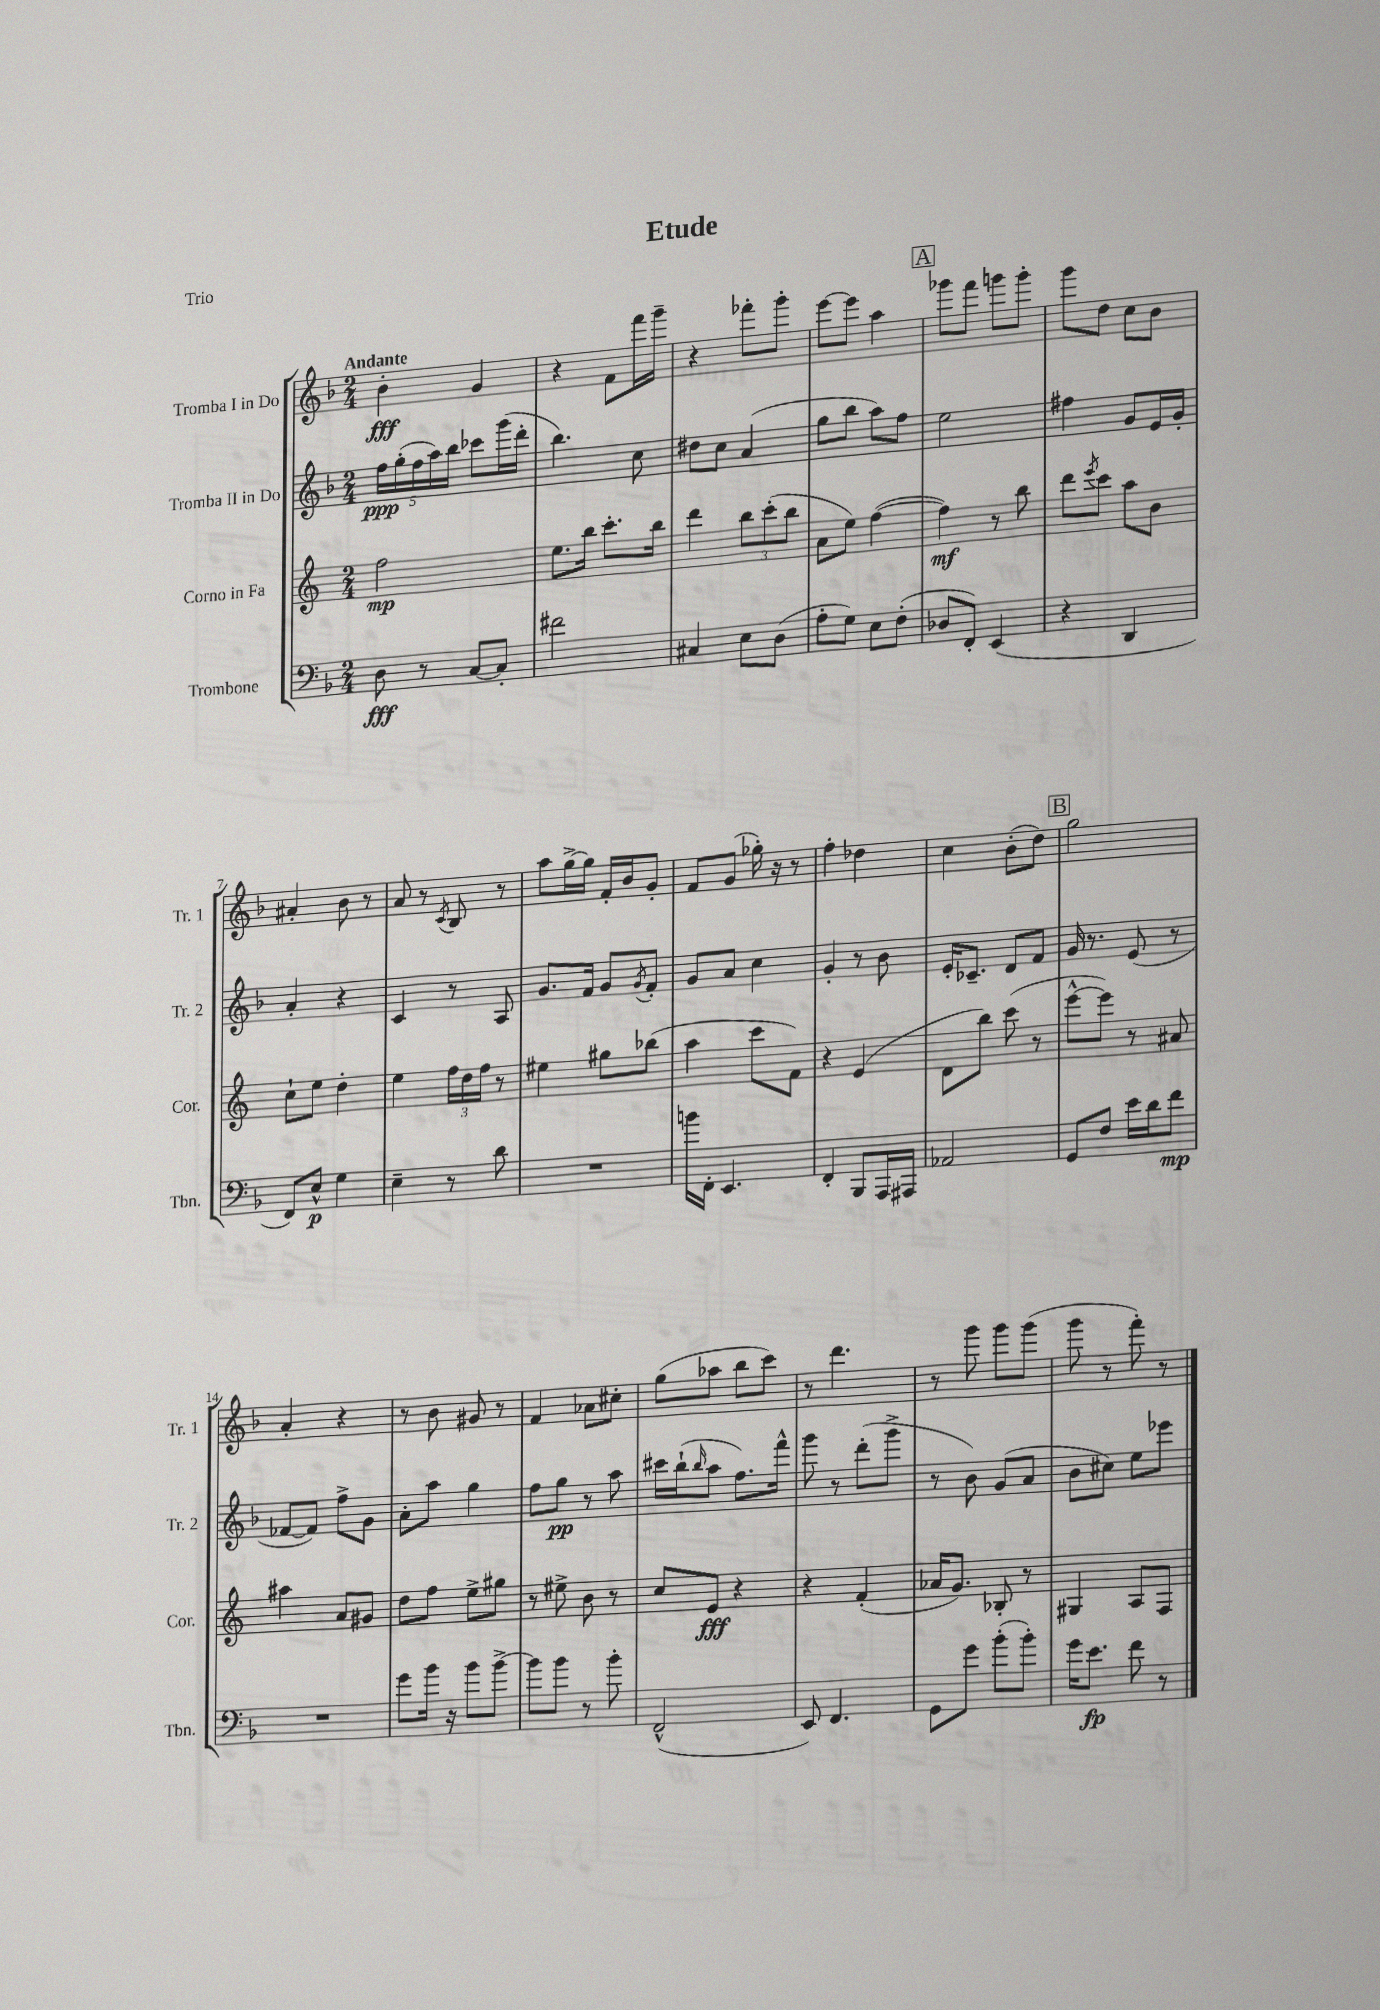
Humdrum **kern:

**kern	**kern	**kern	**kern
*staff4	*staff3	*staff2	*staff1
*clefF4	*clefG2	*clefG2	*clefG2
*k[b-]	*k[]	*k[b-]	*k[b-]
*M2/4	*M2/4	*M2/4	*M2/4
8D\	2ff\	20ff\LL	4b-'\
.	.	(20gg'\	.
.	.	20ff\	.
8r	.	.	.
.	.	20aa\)	.
.	.	20bb-\JJ	.
[8C/L	.	8ccc-\L	4g/
8C'/]J	.	(16ggg\L	.
.	.	16ddd'\JJ	.
=	=	=	=
2f#\	8.ee\L	4.bb-\)	4r
.	16bb\Jk	.	.
.	8.ccc'\L	.	8f\L
.	.	8cc\	16fff\L
.	16bb\Jk	.	16ggg~\JJ
=	=	=	=
4C#/	4ddd\	8dd#\L	4r
.	.	8cc\J	.
8E\L	12bb\L	(4a/	8fff-'\L
.	(12ccc'\	.	.
(8D\J	.	.	8ggg'\J
.	12bb\J	.	.
=	=	=	=
8A'\L	8a\L	8gg\L	[8eee\L
8G\J)	8ee\J)	8bb-\J	8eee\]J
8E\L	([4ff\	8aa\L)	4aa\
(8F'\J	.	8ff\J	.
=	=	=	=
8D-/L	4ff\])	2ee\	8ggg-\L
8FF'/J)	.	.	8fff\J
(4EE/	8r	.	8ggg\L
.	8bb\	.	8ggg'\J
=	=	=	=
4r	8ddd\L	4ff#\	8ggg\L
.	8qeee/	.	.
.	8ccc\J	.	8dd\J
4DD/	8aa\L	8g/L	8cc\L
.	8b\J	16e/L	8b-\J
.	.	16g'/JJ	.
=	=	=	=
8FF/L)	8cc`\L	4a'/	4a#'/
8E^^/J	8ee\J	.	.
4G\	4dd'\	4r	8b-\
.	.	.	8r
=	=	=	=
4E~\	4ee\	4c/	8a/
.	.	.	8r
.	.	.	8qc/
8r	24ff\LL	8r	8B-/
.	24dd\	.	.
.	24ff\JJ	.	.
8d\	8r	8A/	8r
=	=	=	=
2r	4ee#\	8.g/L	8aa\L
.	.	.	[16gg^\L
.	.	16f/Jk	16gg\]JJ
.	8gg#\L	8g/L	16f'/LL
.	.	.	16b-/J
.	.	8qg/	.
.	(8bb-\J	8f'/J	8g'/J
=	=	=	=
16b\LL	4aa\	8g/L	8f/L
16FF'\JJ	.	.	.
4.EE/	.	8a/J	(8g/J
.	8ccc\L	4cc\	16gg-'\)
.	.	.	16r
.	8f\J)	.	8r
=	=	=	=
4FF'/	4r	4g'/	4ff'\
8BBB-/L	(4e/	8r	4dd-\
16AAA/L	.	8b-\	.
16AAA#/JJ	.	.	.
=	=	=	=
2AA-/	8d\L	16e'/LK	4cc\
.	.	8.c-~/J	.
.	8bb\J)	.	.
.	(8ccc\	8d/L	(8b-'\L
.	8r	8f/J	8dd\J)
=	=	=	=
8GG/L	[8eee^^\L	16g/	2gg\
.	.	8.r	.
8F/J	8eee\]J)	.	.
16e\LL	8r	(8e/	.
16d\J	.	.	.
8f\J	8a#/	8r	.
=	=	=	=
2r	4aa#\	[8f-/L	4a'/
.	.	8f-/]J)	.
.	8a/L	8ff^\L	4r
.	8g#/J	8g\J	.
=	=	=	=
8g\L	8dd\L	8a'\L	8r
16b-\Jk	8ff\J	8aa\J	8b-\
16r	.	.	.
8b-\L	8ee^\L	4gg\	8g#/
[8b-^\J	8gg#\J	.	8r
=	=	=	=
8b-\]L	8r	8ff\L	4f/
8b-\J	8ee#^\	8gg\J	.
8r	8b\	8r	8a-\L
8b-'\	8r	8aa\	8cc#'\J
=	=	=	=
(2FF^^/	8cc/L	16ccc#\LL	(8gg\L
.	.	(16bb-`\J	.
.	.	16qqbb-/	.
.	8e/J	8aa\J	8aa-\J
.	4r	8.ff\L)	8bb-\L
.	.	.	8ccc\J)
.	.	16fff^^\Jk	.
=	=	=	=
8EE/)	4r	8ggg\	8r
4.FF/	.	8r	4.ddd\
.	(4f'/	(8ddd'\L	.
.	.	8ggg^\J	.
=	=	=	=
8GG\L	16a-/LK	8r	8r
.	8.g/J)	.	.
8g\J	.	8b-\)	8ggg\
(8b-'\L	8B-'/	(8g/L	8ggg\L
8b-'\J)	8r	8a/J	(8ggg\J
=	=	=	=
16g\LK	4G#/	8b-\L	8ggg\
8.e\J	.	.	.
.	.	8cc#\J)	8r
8f\	8A/L	8ee\L	8fff'\)
8r	8F/J	8eee-\J	8r
==	==	==	==
*-	*-	*-	*-
